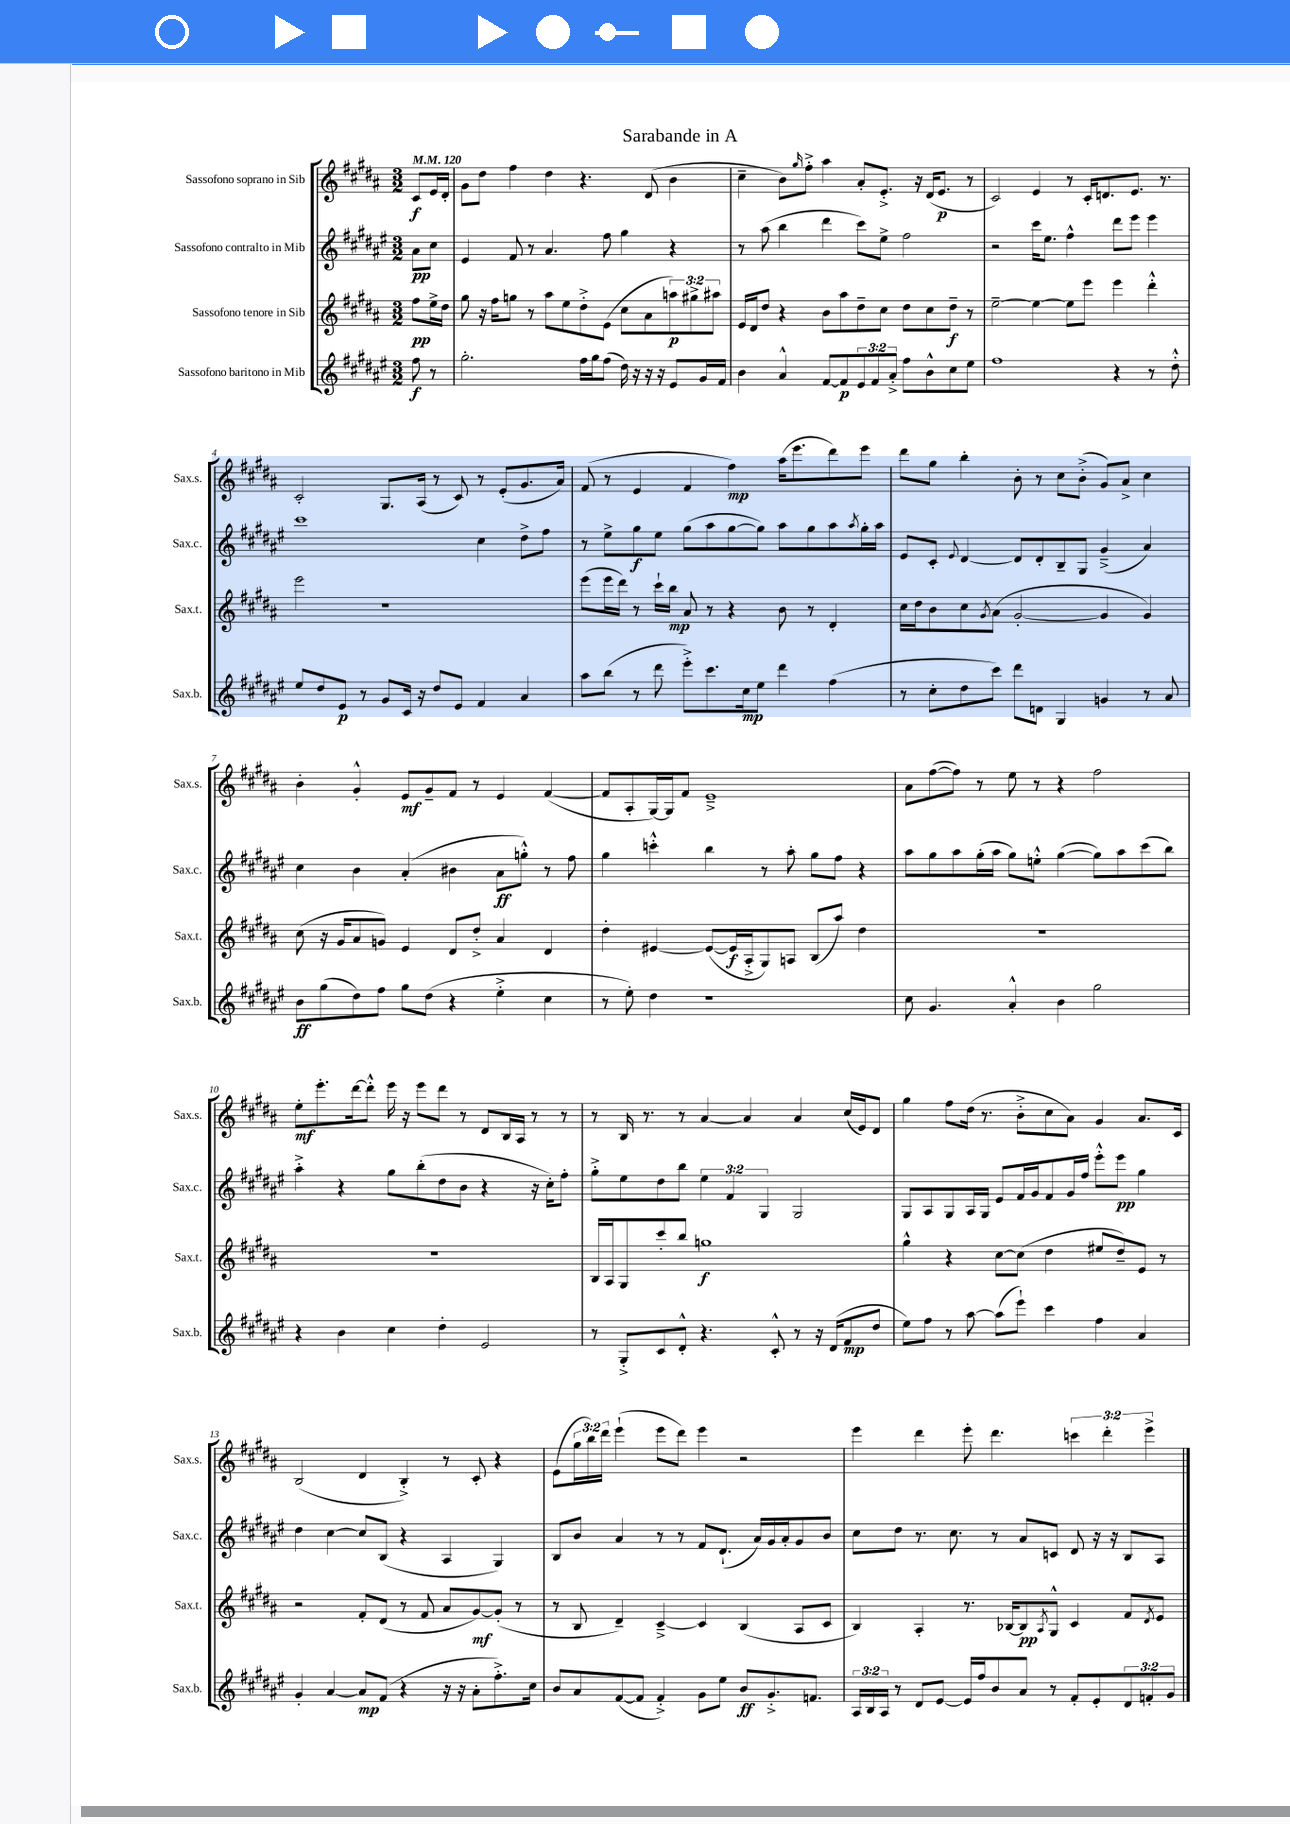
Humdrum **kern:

**kern	**dynam	**kern	**dynam	**kern	**dynam	**kern	**dynam
*part4	*part4	*part3	*part3	*part2	*part2	*part1	*part1
*staff4	*staff4	*staff3	*staff3	*staff2	*staff2	*staff1	*staff1
*I"Sassofono baritono in Mib	*	*I"Sassofono tenore in Sib	*	*I"Sassofono contralto in Mib	*	*I"Sassofono soprano in Sib	*
*I'Sax.b.	*	*I'Sax.t.	*	*I'Sax.c.	*	*I'Sax.s.	*
*clefG2	*	*clefG2	*	*clefG2	*	*clefG2	*
*k[f#c#g#d#a#e#]	*	*k[f#c#g#d#a#]	*	*k[f#c#g#d#a#e#]	*	*k[f#c#g#d#a#]	*
*M3/2	*	*M3/2	*	*M3/2	*	*M3/2	*
*MM120	*	*MM120	*	*MM120	*	*MM120	*
=	=	=	=	=	=	=	=
8ff#\	f	8ff#\L	pp	8a#\L	pp	8c#/L	f
8r	.	16ee^\L	.	8cc#\J	.	16e/L	.
.	.	16dd#\JJ	.	.	.	16d#'/JJ	.
=1	=1	=1	=1	=1	=1	=1	=1
2.gg#'\	.	8gg#\	.	4e#/	.	8g#\L	.
.	.	16r	.	.	.	8dd#\J	.
.	.	16ff#\KL	.	.	.	.	.
.	.	8ggn\J	.	8f#/	.	4ff#\	.
.	.	8r	.	8r	.	.	.
.	.	8aa#\L	.	4.a#/	.	4dd#\	.
.	.	8ee\	.	.	.	.	.
16ff#\LL	.	8dd#'^\	.	.	.	4.r	.
16gg#\J	.	.	.	.	.	.	.
(8ff#\J	.	(8e\J	.	8ff#\	.	.	.
16dd#\)	.	8cc#\L	.	4gg#\	.	.	.
16r	.	.	.	.	.	.	.
16r	.	8a#\	.	.	.	(8d#/	.
16r	.	.	.	.	.	.	.
8e#/L	.	12aan\)	p	4r	.	4b\	.
.	.	12gg#X^\	.	.	.	.	.
16g#/L	.	.	.	.	.	.	.
.	.	12aa#X\J	.	.	.	.	.
16f#/JJ	.	.	.	.	.	.	.
=2	=2	=2	=2	=2	=2	=2	=2
4b\	.	16e/LL	.	8r	.	4cc#~\	.
.	.	16d#/J	.	.	.	.	.
.	.	8dd#/J	.	(8aa#\	.	.	.
4a#^^/	.	4r	.	4bb\	.	8b\L)	.
.	.	.	.	.	.	16qqgg#/	.
.	.	.	.	.	.	8ff#'^\J	.
[8f#/L	.	8b\L	.	4ddd#\	.	4aa#\	.
8f#/]	p	8aa#\	.	.	.	.	.
12e#/	.	8dd#~\	.	8ccc#\L)	.	8a#'/L	.
12f#/	.	.	.	.	.	.	.
.	.	8cc#\J	.	8ee#^\J	.	8.e'^/J	.
12a#'^/J	.	.	.	.	.	.	.
8ff#\L	.	8dd#\L	.	2ff#\	.	.	.
.	.	.	.	.	.	16r	.
8b^^\	.	8cc#\	.	.	.	(16d#/KL	.
.	.	.	.	.	.	8.e/J	p
8cc#\	.	8dd#~\J	f	.	.	.	.
8ee#\J	.	8r	.	.	.	8r	.
=3	=3	=3	=3	=3	=3	=3	=3
1ff#	.	[2ee~\	.	2r	.	2c#/)	.
.	.	4ee\_	.	16ccc#\KL	.	4e/	.
.	.	.	.	8.ee#\J	.	.	.
.	.	8ee\L]	.	4ff#^^\	.	8r	.
.	.	8eee\J	.	.	.	16c#'/KL	.
.	.	.	.	.	.	8.dn/	.
4r	.	4eee\	.	8ddd#\L	.	.	.
.	.	.	.	8eee#\J	.	8.e/J	.
8r	.	4ddd#'^^\	.	4eee#\	.	.	.
.	.	.	.	.	.	8.r	.
8dd#'^^\	.	.	.	.	.	.	.
!!LO:LB:g=z
=4	=4	=4	=4	=4	=4	=4	=4
8ee#/L	.	2eee\	.	1ccc#	.	2c#'/	.
8dd#/	.	.	.	.	.	.	.
8e#/J	p	.	.	.	.	.	.
8r	.	.	.	.	.	.	.
8g#/L	.	1r	.	.	.	8.G#/L	.
16c#/Jk	.	.	.	.	.	.	.
16r	.	.	.	.	.	(16A#/Jk	.
8dd#/L	.	.	.	.	.	8r	.
8e#/J	.	.	.	.	.	8c#/)	.
4f#/	.	.	.	4cc#\	.	8r	.
.	.	.	.	.	.	(8e'/L	.
4a#/	.	.	.	8dd#^\L	.	8.g#/	.
.	.	.	.	8ff#\J	.	.	.
.	.	.	.	.	.	16a#/Jk)	.
=5	=5	=5	=5	=5	=5	=5	=5
8aa#\L	.	(8eee\L	.	8r	.	(8f#/	.
(8bb\J	.	16eee\L	.	8ee#^\L	.	8r	.
.	.	16ddd#\JJ)	.	.	.	.	.
8r	.	8r	.	8gg#\	f	4e/	.
8ddd#\	.	16ccc#`\LL	.	8ee#\J	.	.	.
.	.	16bb\JJ	mp	.	.	.	.
8eee#'^\L)	.	8a#/	.	(8gg#\L	.	4f#/	.
8.ccc#\	.	8r	.	8aa#\	.	.	.
.	.	4r	.	[8gg#\	.	4ff#\)	mp
16cc#\k	mp	.	.	.	.	.	.
8ee#\J	.	.	.	8gg#\J])	.	.	.
4ddd#\	.	8b\	.	8aa#\L	.	(16aa#\KL	.
.	.	.	.	.	.	8.eee\	.
.	.	8r	.	8gg#\	.	.	.
(4ff#\	.	4d#'/	.	8aa#\	.	8ddd#\)	.
.	.	.	.	8qaa#/	.	.	.
.	.	.	.	16gg#'\L	.	8eee\J	.
.	.	.	.	16aa#\JJ	.	.	.
=6	=6	=6	=6	=6	=6	=6	=6
8r	.	16cc#\LL	.	8e#/L	.	8ddd#\L	.
.	.	16dd#\J	.	.	.	.	.
8cc#'\L	.	8b\	.	8c#'/J	.	8gg#\J	.
.	.	.	.	8qqe#/	.	.	.
8dd#\	.	8cc#\	.	[4d#/	.	4bb'\	.
.	.	8qg#/	.	.	.	.	.
8ccc#\J)	.	(8a#\J	.	.	.	.	.
8ddd#\L	.	[2g#'/	.	8d#/L]	.	8b'\	.
8dn\J	.	.	.	8d#'/	.	8r	.
4G#/	.	.	.	8B~/	.	8cc#\L	.
.	.	.	.	8G#/J	.	(8b'^\J	.
4gn/	.	4g#/]	.	(4g#~^/	.	8g#/L)	.
.	.	.	.	.	.	8a#^/J	.
8r	.	4g#/)	.	4a#/)	.	4cc#\	.
8a#/	.	.	.	.	.	.	.
!!LO:LB:g=z
=7	=7	=7	=7	=7	=7	=7	=7
8b\L	ff	(8cc#\	.	4cc#\	.	4b'\	.
(8gg#\	.	16r	.	.	.	.	.
.	.	16g#/KL	.	.	.	.	.
8dd#\)	.	8a#/	.	4b\	.	4g#'^^/	.
8ff#\J	.	8gn/J)	.	.	.	.	.
8gg#\L	.	4e/	.	(4a#'/	.	8e/L	mf
(8dd#\J	.	.	.	.	.	8g#~/	.
4r	.	8d#/L	.	4b#X\	.	8f#/J	.
.	.	8dd#'^/J	.	.	.	8r	.
4ee#'^\	.	4a#/	.	8a#\L	ff	4e/	.
.	.	.	.	8ggn'^^\J)	.	.	.
4cc#\	.	4d#/	.	8r	.	([4f#/	.
.	.	.	.	8ff#\	.	.	.
=8	=8	=8	=8	=8	=8	=8	=8
8r	.	4dd#'\	.	4gg#\	.	8f#/L]	.
8ee#'\)	.	.	.	.	.	8A#'/	.
4dd#\	.	[4e#X/	.	4cccn'^^\	.	[16G#/L)	.
.	.	.	.	.	.	16G#/J]	.
.	.	.	.	.	.	8f#/J	.
1r	.	(8e#/L_	.	4bb\	.	1e~^	.
.	.	16e#/L]	f	.	.	.	.
.	.	16A#'^/J	.	.	.	.	.
.	.	8G#/)	.	8r	.	.	.
.	.	8An/J	.	8aa#'\	.	.	.
.	.	(8B/L	.	8gg#\L	.	.	.
.	.	8aa#/J)	.	8ff#\J	.	.	.
.	.	4dd#\	.	4r	.	.	.
=9	=9	=9	=9	=9	=9	=9	=9
8cc#\	.	1.r	.	8aa#\L	.	8a#\L	.
4.g#/	.	.	.	8gg#\	.	([8ff#\	.
.	.	.	.	8aa#\	.	8ff#\J])	.
.	.	.	.	(16gg#'\L	.	8r	.
.	.	.	.	16aa#\JJ	.	.	.
4a#'^^/	.	.	.	8gg#\L)	.	8ee\	.
.	.	.	.	8een'^^\J	.	8r	.
4b\	.	.	.	([4gg#\	.	4r	.
2gg#\	.	.	.	8gg#\L])	.	2ff#\	.
.	.	.	.	8aa#\	.	.	.
.	.	.	.	(8ccc#\	.	.	.
.	.	.	.	8bb\J)	.	.	.
!!LO:LB:g=z
=10	=10	=10	=10	=10	=10	=10	=10
4r	.	1.r	.	4aa#'^\	.	8ee'\L	mf
.	.	.	.	.	.	8.eee'\	.
4b\	.	.	.	4r	.	.	.
.	.	.	.	.	.	[16ddd#\k	.
.	.	.	.	.	.	8ddd#'^^\J]	.
4cc#\	.	.	.	8gg#\L	.	16eee\	.
.	.	.	.	.	.	16r	.
.	.	.	.	(8bb'\	.	8eee\L	.
4dd#'\	.	.	.	8dd#\	.	8ddd#\J	.
.	.	.	.	8b\J	.	8r	.
2e#/	.	.	.	4r	.	8d#/L	.
.	.	.	.	.	.	16B/L	.
.	.	.	.	.	.	16A#/JJ	.
.	.	.	.	16r	.	8r	.
.	.	.	.	16cc#'\KL)	.	.	.
.	.	.	.	8ff#'\J	.	8r	.
=11	=11	=11	=11	=11	=11	=11	=11
8r	.	16B/LL	.	8gg#'^\L	.	8r	.
.	.	16A#/J	.	.	.	.	.
8G#'^/L	.	8G#/	.	8ee#\	.	16B/	.
.	.	.	.	.	.	8.r	.
8c#/	.	8ccc#'/	.	8dd#\	.	.	.
8d#'^^/J	.	8bb/J	.	8bb\J	.	8r	.
4.r	.	1ggn	f	6ee#\	.	[4a#/	.
.	.	.	.	6f#/	.	.	.
.	.	.	.	.	.	4a#/]	.
.	.	.	.	6G#/	.	.	.
8c#'^^/	.	.	.	.	.	.	.
8r	.	.	.	2G#/	.	4a#/	.
16r	.	.	.	.	.	.	.
(16d#/KL	.	.	.	.	.	.	.
8f#/	mp	.	.	.	.	(16cc#/LL	.
.	.	.	.	.	.	16e/J)	.
8dd#/J	.	.	.	.	.	8d#/J	.
=12	=12	=12	=12	=12	=12	=12	=12
8ee#\L)	.	4gg#^^\	.	8G#/L	.	4gg#\	.
8ff#\J	.	.	.	8A#/	.	.	.
8r	.	4r	.	8G#/	.	8ff#\L	.
[8aa#\	.	.	.	16A#/L	.	(16dd#\Jk	.
.	.	.	.	16G#/JJ	.	8.r	.
(8aa#\L]	.	[8cc#\L	.	8e#/L	.	.	.
8eee#`\J)	.	(8cc#\J]	.	16f#/L	.	8b'^\L	.
.	.	.	.	16g#/J	.	.	.
4ccc#\	.	4dd#\	.	8f#/	.	8cc#\	.
.	.	.	.	16g#/L	.	8a#\J)	.
.	.	.	.	16ff#/JJ	.	.	.
4ff#\	.	8ee#X/L	.	8eee#'^^\L	.	4g#/	.
.	.	8dd#~/)	.	8eee#\J	pp	.	.
4a#/	.	8e/J	.	4gg#\	.	8.a#/L	.
.	.	8r	.	.	.	.	.
.	.	.	.	.	.	16c#/Jk	.
!!LO:LB:g=z
=13	=13	=13	=13	=13	=13	=13	=13
4g#'/	.	2r	.	4dd#\	.	(2B/	.
[4a#/	.	.	.	[4cc#\	.	.	.
8a#/L]	mp	8f#'/L	.	8cc#/L]	.	4d#/	.
(8f#/J	.	(8d#/J	.	(8B/J	.	.	.
4r	.	8r	.	4r	.	4B'^/)	.
.	.	8f#/	.	.	.	.	.
16r	.	8a#/L	.	4A#/	.	8r	.
16r	.	.	.	.	.	.	.
8a#'\L	.	[8g#/)	mf	.	.	8c#'/	.
8.ff#'^\)	.	(8g#'/J]	.	4G#/)	.	4r	.
.	.	8r	.	.	.	.	.
16cc#\Jk	.	.	.	.	.	.	.
=14	=14	=14	=14	=14	=14	=14	=14
8b/L	.	8r	.	8B/L	.	(8e\L	.
8a#/	.	8B/	.	8b/J	.	24gg#\L	.
.	.	.	.	.	.	24bb\)	.
.	.	.	.	.	.	24ddd#\JJ	.
([8f#/	.	4d#~/)	.	4a#/	.	(4eee`\	.
8f#/J]	.	.	.	.	.	.	.
4f#'^/)	.	[4c#~^/	.	8r	.	8eee\L	.
.	.	.	.	8r	.	8ddd#\J)	.
8g#\L	.	4c#/]	.	8f#/L	.	4eee\	.
8ee#\J	.	.	.	(8.d#`/J	.	.	.
8b/L	ff	(4B/	.	.	.	2r	.
.	.	.	.	16a#/LL)	.	.	.
8.g#'^/	.	.	.	16g#/	.	.	.
.	.	.	.	16a#'/J	.	.	.
.	.	8A#/L	.	8g#/	.	.	.
8.fn/J	.	.	.	.	.	.	.
.	.	8c#/J	.	8b/J	.	.	.
=15	=15	=15	=15	=15	=15	=15	=15
24A#/LL	.	4B/)	.	8cc#\L	.	4eee\	.
24B/	.	.	.	.	.	.	.
24A#/JJ	.	.	.	.	.	.	.
8r	.	.	.	8dd#\J	.	.	.
8d#/L	.	4A#'/	.	8.r	.	4ddd#\	.
[8e#/J	.	.	.	.	.	.	.
.	.	.	.	8.cc#\	.	.	.
16e#/LL]	.	8.r	.	.	.	8eee'\	.
16ff#/J	.	.	.	.	.	.	.
8b/	.	.	.	8r	.	4.ddd#\	.
.	.	[16B-X/KL	.	.	.	.	.
8a#/J	.	8B-/]	pp	8a#/L	.	.	.
.	.	8qA#/	.	.	.	.	.
8r	.	8G#^^/J	.	8cn/J	.	.	.
8f#'/L	.	4c#/	.	8d#/	.	6cccn\	.
8e#'/	.	.	.	16r	.	.	.
.	.	.	.	.	.	6ddd#'\	.
.	.	.	.	16r	.	.	.
12d#/	.	8f#/L	.	8B/L	.	.	.
12fn'/	.	.	.	.	.	6eee^\	.
.	.	8qd#/	.	.	.	.	.
.	.	8e/J	.	8A#/J	.	.	.
12g#/J	.	.	.	.	.	.	.
==	==	==	==	==	==	==	==
*-	*-	*-	*-	*-	*-	*-	*-
